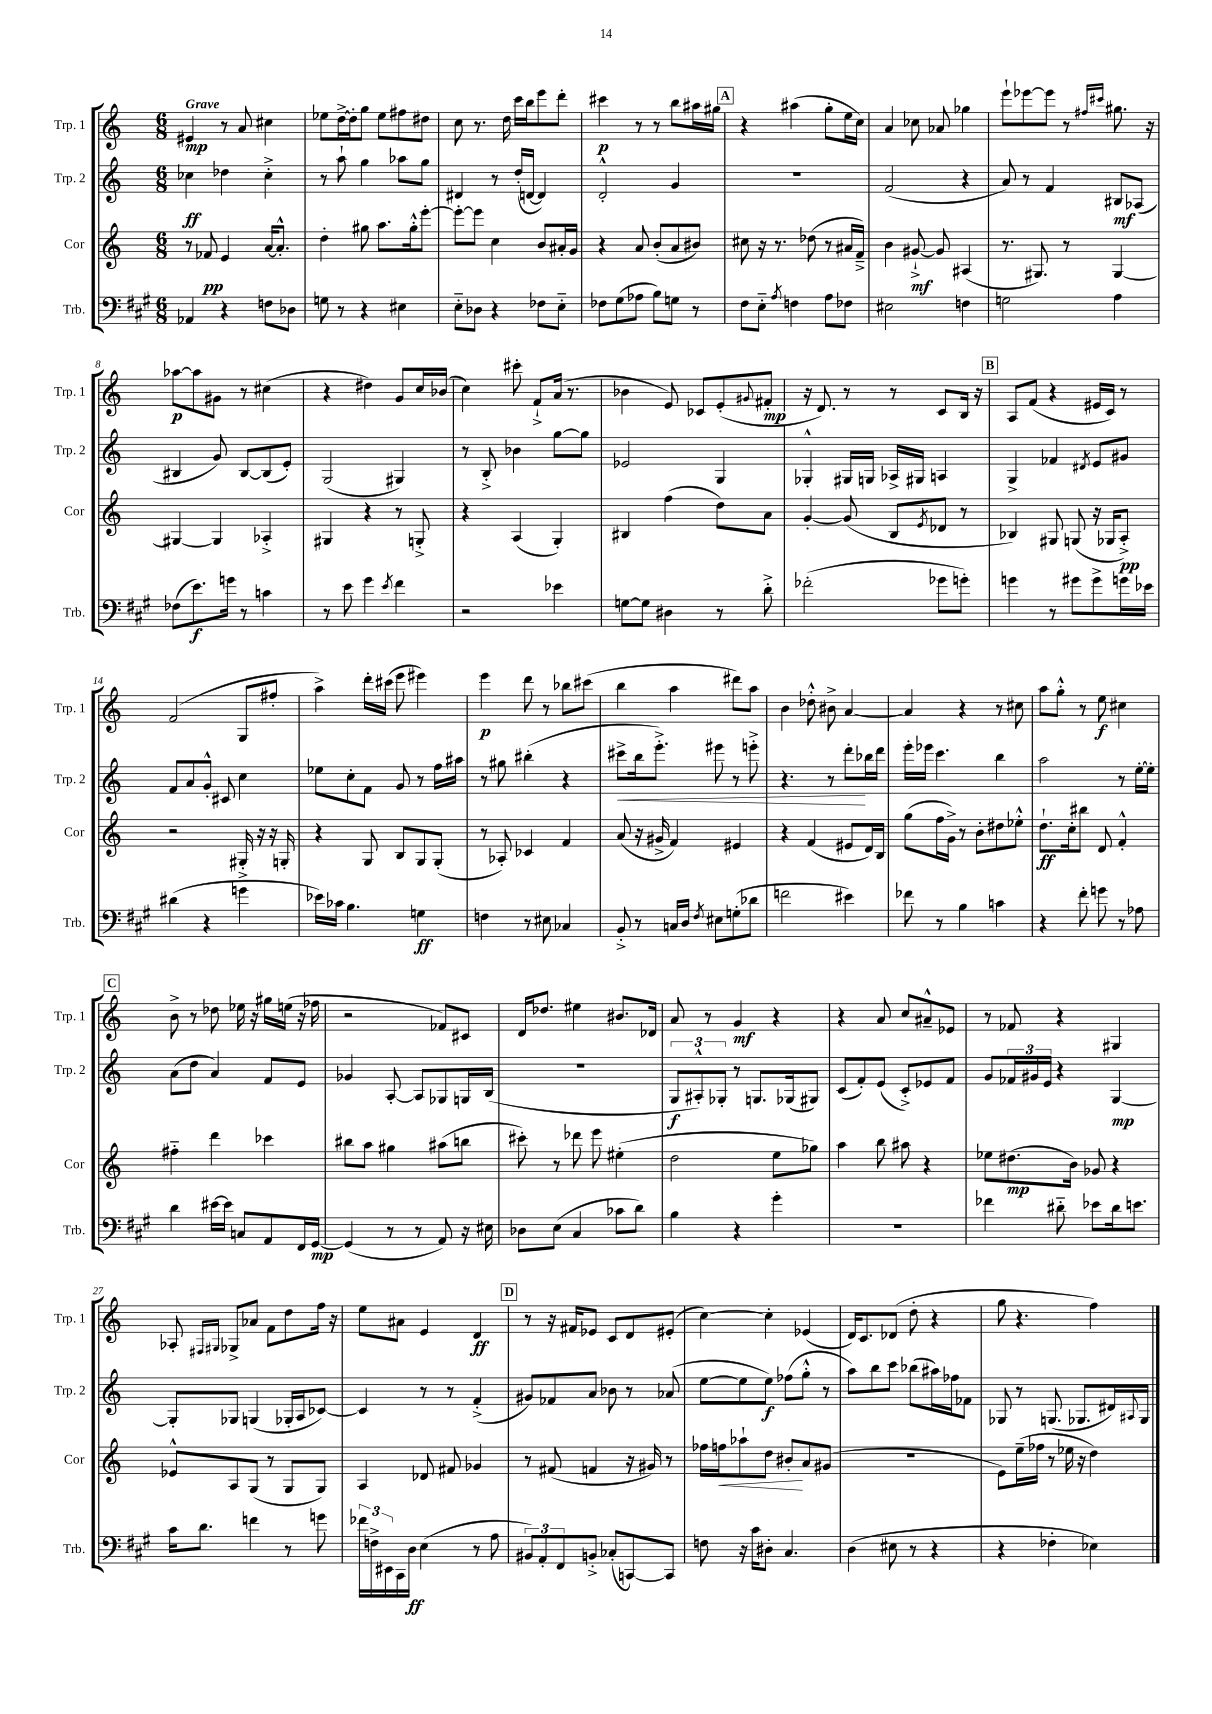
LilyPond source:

<<
\new StaffGroup <<
\new Staff = "s0" \with { instrumentName = "Trp. 1" shortInstrumentName = "Trp. 1" } {
    \clef treble \key c \major \numericTimeSignature \time 6/8 \tempo "Grave"
    eis'4\mp r8 a'8 cis''4 |
    ees''8 d''16~-> d''16-. g''8 ees''8 fis''8 dis''8 |
    c''8 r8. d''16 c'''16 b''16 e'''8 d'''8-. |
    cis'''4\p r8 r8 b''8 ais''16 gis''16 |
    \mark \markup { \box "A" } r4 ais''4( g''8-. e''16 c''16) |
    a'4 ces''8 aes'8 ges''4 |
    e'''8-! ees'''8~ ees'''8 r8 \grace { fis''16 cis'''16 } gis''8. r16 |
    aes''8~\p aes''8 gis'8 r8 cis''4( |
    r4 dis''4) g'8 c''16 bes'16( |
    c''4) cis'''8-. f'8-!-> a'16( r8. |
    bes'4 e'8) ces'8 e'8-.( \appoggiatura { gis'8 } fis'8-.\mp |
    r16 d'8.) r8 r8 c'8 b16 r16 |
    \mark \markup { \box "B" } a8 f'8( r4 eis'16 c'16) r8 |
    f'2( g8 fis''8-. |
    a''4->) d'''16-. cis'''16( e'''8 eis'''4) |
    e'''4\p d'''8 r8 bes''8 cis'''8( |
    b''4 a''4 dis'''8) a''8 |
    b'4 des''8-.-^ bis'8-> a'4~ |
    a'4 r4 r8 cis''8 |
    a''8 g''8-.-^ r8 e''8\f cis''4 |
    \mark \markup { \box "C" } b'8-> r8 des''8 ees''16 r16 gis''16 e''16( r16 fes''16 |
    r2 fes'8) cis'8 |
    d'16 des''8. eis''4 bis'8. des'16 |
    a'8 r8 g'4\mf r4 |
    r4 a'8 c''8 ais'8---^ ees'8 |
    r8 fes'8 r4 gis4 |
    aes8-. \grace { fis16 gis16 } ges8-> aes'8 f'8 d''8 f''16 r16 |
    e''8 ais'8 e'4 d'4\ff |
    \mark \markup { \box "D" } r8 r16 fis'16 ees'8 c'8 d'8 eis'8-.( |
    c''4~) c''4-. ees'4( |
    d'16) c'8. des'8( d''8-. r4 |
    g''8 r4. f''4) \bar "|." |
}
\new Staff = "s1" \with { instrumentName = "Trp. 2" shortInstrumentName = "Trp. 2" } {
    \clef treble \key c \major \numericTimeSignature \time 6/8
    ces''4\ff des''4 ces''4-.-> |
    r8 a''8-! g''4 aes''8 g''8 |
    dis'4 r8 d''16-.( d'16~ d'4) |
    d'2-.-^ g'4 |
    \mark \markup { \box "A" } R2. |
    f'2( r4 |
    a'8) r8 f'4 bis8\mf aes8( |
    bis4 g'8) bis8~ bis8( e'8-.) |
    g2( gis4) |
    r8 b8-.-> bes'4 g''8~ g''8 |
    ees'2 g4 |
    ges4-.-^ gis16 g16 aes16-> gis16 a4 |
    \mark \markup { \box "B" } g4-> fes'4 \acciaccatura { dis'8 } e'8 gis'8 |
    f'8 a'8 g'8-.-^ cis'8 c''4 |
    ees''8 c''8-. f'8 g'8 r8 f''16 ais''16 |
    r8 gis''8 bis''4-.( r4 |
    cis'''8->\< b''16 e'''8.-.->) eis'''8 r8 e'''8-.-> |
    r4. r8 d'''8-.\! bes''16 d'''16 |
    e'''16-. ees'''16 c'''4. b''4 |
    a''2 r8 e''16~-. e''16-. |
    \mark \markup { \box "C" } a'8( d''8 a'4) f'8 e'8 |
    ges'4 a8~-. a8 ges8 g16 b16( |
    R2. |
    \tuplet 3/2 { g8\f ais8-.-^) ges8-. } r8 g8. ges16( gis8) |
    c'8( f'8-.) e'8( c'8-.->) ees'8 f'8 |
    g'8 \tuplet 3/2 { fes'16 gis'16 e'16 } r4 g4~\mp |
    g8-. ges8 g4( ges16-. a16 ces'8~) |
    ces'4 r8 r8 f'4-.->( |
    \mark \markup { \box "D" } gis'8) fes'8 a'8 bes'8 r8 aes'8( |
    e''8~ e''8 e''8\f) fes''8( g''8-.-^ r8 |
    a''8) b''8 c'''8 bes''8( ais''16) fes''16 fes'8 |
    ges8 r8 g8.( ges8. dis'16) \appoggiatura { ais8 } ges16 \bar "|." |
}
\new Staff = "s2" \with { instrumentName = "Cor" shortInstrumentName = "Cor" } {
    \clef treble \key c \major \numericTimeSignature \time 6/8
    r8 fes'8\pp e'4 a'16~ a'8.-.-^ |
    d''4-. gis''8 a''8. gis''16-.-^ e'''8~-. |
    e'''8~-. e'''8 c''4 b'8 ais'16-. g'16 |
    r4 a'8 b'8-.( a'8 bis'8) |
    \mark \markup { \box "A" } cis''8 r16 r8. des''8( r8 ais'16 f'16--->) |
    b'4 gis'8~-!->\mf gis'8 ais4( |
    r8. gis8.) r8 gis4~ |
    gis4~ gis4 aes4-.-> |
    gis4 r4 r8 g8-.-> |
    r4 a4( g4-.) |
    bis4 f''4( d''8) a'8 |
    g'4~-. g'8( b8 \acciaccatura { e'8 } des'8 r8 |
    \mark \markup { \box "B" } bes4) gis8 g8( r16 ges16 a8-.->\pp) |
    r2 gis16-.-> r16 r16 g16-. |
    r4 g8 b8 g8 g8-.( |
    r8 aes8-.) ces'4 f'4 |
    a'8( r16 gis'16-> f'4) eis'4 |
    r4 f'4( eis'8 d'16) b16 |
    g''8( f''16 g'16->) r8 b'8-. dis''8 ees''8-.-^ |
    d''8.-!\ff c''16-. bis''8 d'8 f'4-.-^ |
    \mark \markup { \box "C" } fis''4-_ d'''4 ces'''4 |
    bis''8 a''8 gis''4 ais''8( b''8 |
    cis'''8-.) r8 des'''8 e'''8 eis''4-.( |
    d''2 e''8 ges''8) |
    a''4 b''8 ais''8 r4 |
    ees''8 dis''8.\mp( b'16) ges'8 r4 |
    ees'8-^ a8 g8( r8 g8 g8) |
    a4 des'8 fis'8 ges'4 |
    \mark \markup { \box "D" } r8 fis'8( f'4 r16 gis'16) r8 |
    fes''16 f''16\< aes''8-! d''8 bis'8-.\! a'8 gis'8( |
    R2. |
    e'8) e''16--( fes''16 r8 ees''16 r16 d''4) \bar "|." |
}
\new Staff = "s3" \with { instrumentName = "Trb." shortInstrumentName = "Trb." } {
    \clef bass \key a \major \numericTimeSignature \time 6/8
    aes,4 r4 f8 des8 |
    g8 r8 r4 eis4 |
    e8-_ des8 r4 fes8 e8-_ |
    fes8 gis8( aes8 b8) g8 r8 |
    \mark \markup { \box "A" } fis8 e8-_ \acciaccatura { a8 } f4 a8 fes8 |
    eis2 f4 |
    g2 a4 |
    fes8( e'8.\f) g'16 r8 c'4 |
    r8 e'8 gis'4 \acciaccatura { e'8 } fis'4 |
    r2 ees'4 |
    g8~ g8 dis4 r8 d'8-.-> |
    fes'2-.( ges'8 g'8-.) |
    \mark \markup { \box "B" } g'4 r8 gis'8 gis'8-> g'16 ees'16 |
    dis'4( r4 g'4 |
    ees'16) ces'16 b4. g4\ff |
    f4 r8 eis8 ces4 |
    b,8-.-> r8 c16 d16 \acciaccatura { fis8 } eis8 g8-.( des'8 |
    f'2 eis'4) |
    fes'8 r8 b4 c'4 |
    r4 fis'8-. g'8 r8 aes8 |
    \mark \markup { \box "C" } d'4 eis'16~ eis'16 c8 a,8 fis,16 gis,16~\mp |
    gis,4( r8 r8 a,8) r16 eis16 |
    des8 e8( cis4 ces'8 d'8) |
    b4 r4 gis'4-. |
    R2. |
    fes'4 dis'8-_ ees'8 dis'16 e'8. |
    cis'16 d'8. f'4 r8 g'8 |
    \tuplet 3/2 { fes'16 f16-> eis,16 } cis,16 d16\ff e4( r8 a8 |
    \mark \markup { \box "D" } \tuplet 3/2 { bis,8) a,8-. fis,8 } b,8-.-> ces8-.( c,8~) c,8 |
    f8 r16 cis'16 dis8-. cis4. |
    d4( eis8 r8 r4 |
    r4 fes4-. ees4) \bar "|." |
}
>>
>>
